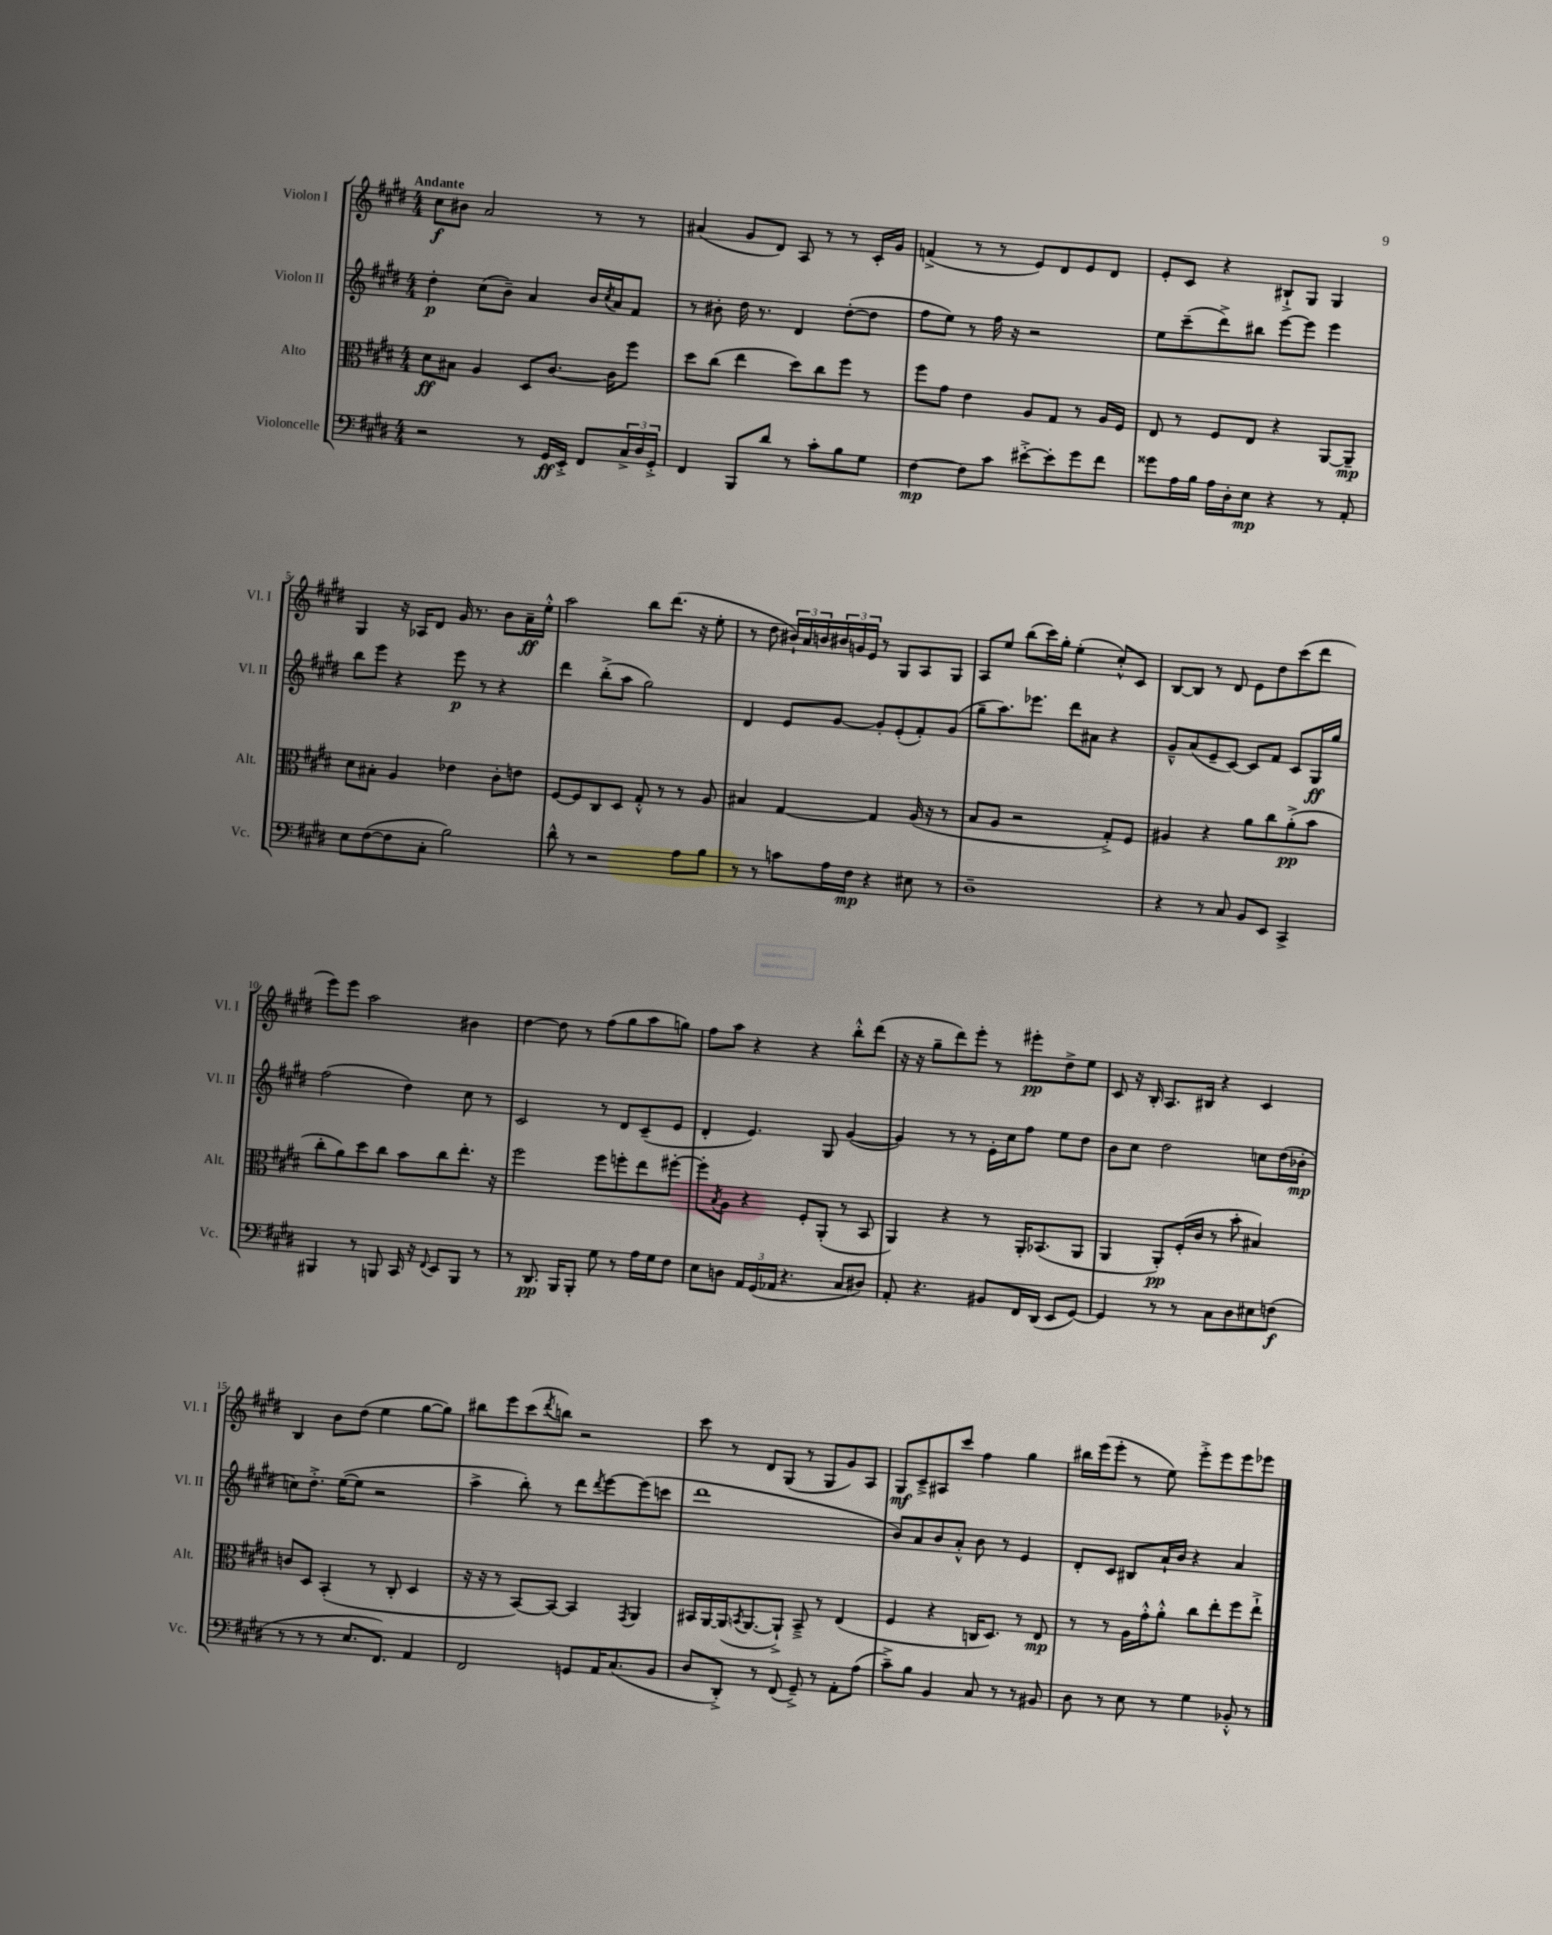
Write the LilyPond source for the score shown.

<<
\new StaffGroup <<
\new Staff = "s0" \with { instrumentName = "Violon I" shortInstrumentName = "Vl. I" } {
    \clef treble \key e \major \numericTimeSignature \time 4/4 \tempo "Andante"
    cis''8\f bis'8 a'2 r8 r8 |
    ais'4( gis'8 dis'8) a8 r8 r8 cis'16-. gis'16 |
    f'4->( r8 r8 e'8) dis'8 e'8 dis'8 |
    e'8-. cis'8 r4 bis8-!-> gis8 gis4 |
    gis4 r16 aes16 dis'8 gis'16 r8. b'8 a'16--\ff e''16-.-^ |
    a''2 b''8 dis'''8.( r16 e''8-. |
    r8 dis''8 \tuplet 3/2 { bis'16-!) a'16 b'16 } \tuplet 3/2 { bis'16 g'16 e'16 } r8 gis8 a8 gis8 |
    a8 e''8 b''8( cis'''16) gis''16-. e''4-.( cis''8-.-^) cis'8 |
    b8~ b8 r8 dis'8 e'8 dis''8 cis'''8( dis'''8 |
    e'''8) e'''8 a''2 bis'4 |
    dis''4~ dis''8 r8 fis''8( gis''8 a''8 g''8) |
    fis''8 a''8 r4 r4 b''8-.-^ dis'''8( |
    r16 r16 gis''8-- dis'''8) e'''8-. r8 eis'''8-.\pp dis''8-> e''8 |
    cis'8 r16 b16-. a8. bis16 r4 cis'4 |
    b4 b'8 dis''8( e''4 gis''8~ gis''8) |
    bis''8 e'''8 cis'''8( \acciaccatura { dis'''8 } b''8) r2 |
    cis'''8 r8 dis'8 gis8( r8 gis8 gis'8) a8 |
    gis8\mf cis'8---> ais8 cis'''8 fis''4 gis''4 |
    bis''16 e'''16( e'''8-. r8 e''8) e'''8-.-> e'''8 e'''8 ees'''8 \bar "|." |
}
\new Staff = "s1" \with { instrumentName = "Violon II" shortInstrumentName = "Vl. II" } {
    \clef treble \key e \major \numericTimeSignature \time 4/4
    dis''4-.\p cis''8( b'8--) a'4 b'16 \acciaccatura { cis''8 } a'16 fis'8 |
    r8 bis'8-. dis''16 r8. dis'4 dis''8~-.( dis''8 |
    fis''8 e''8) r8 fis''16 r16 r2 |
    e''8 cis'''8--( dis'''8->) bis''8 e'''8~ e'''8 e'''4 |
    b''8 e'''8 r4 e'''8\p r8 r4 |
    dis'''4 b''8-.->( a''8 gis''2) |
    dis'4 e'8 gis'8~ gis'8-. e'8-.( fis'8-.) gis'8( |
    gis''8-- a''8.) ees'''8. dis'''8 ais'8 r4 |
    gis'8---^ a'8( e'8-- cis'8~) cis'8 fis'8 cis'8 gis16\ff gis''16 |
    fis''2( dis''4) cis''8 r8 |
    cis'2 r8 dis'8 cis'8--( e'8 |
    dis'4-. e'4.) gis8 gis'4~( |
    gis'4) r8 r8 e'16-. cis''16 fis''8 e''8 dis''8 |
    b'8 cis''8 dis''2 c''8 dis''16( bes'16-.\mp |
    c''8) dis''8.-.-> e''16~( e''8 r2 |
    a''4-> b''8-.) r8 dis'''8 \acciaccatura { dis'''8 } e'''8~ e'''8( c'''8 |
    dis'''1 |
    b'8) a'8 b'8 a'8-.-^ b'8 r8 e'4 |
    dis'8-. cis'8 bis8 a'16-! b'16 r4 a'4 \bar "|." |
}
\new Staff = "s2" \with { instrumentName = "Alto" shortInstrumentName = "Alt." } {
    \clef alto \key e \major \numericTimeSignature \time 4/4
    dis'8\ff bis8 a4 dis8 cis'8.~ cis'16 fis''8 |
    dis''8 cis''8( e''4 dis''8) cis''8 fis''8 r8 |
    fis''8 gis'8 e'4 a8 gis8 r8 a16 fis16 |
    e8 r8 fis8 e8 r4 a,8~ a,8--\mp |
    dis'8 bis8-. a4 ees'4 cis'8-. e'8 |
    fis8~ fis8 cis8 dis8 gis8-.-^ r8 r8 a8 |
    bis4 gis4~ gis4 a16( r16 r8 |
    b8 a8 r2 gis8-.->) fis8 |
    ais4 r4 a'8 cis''8 a'8-.->\pp( b'8 |
    cis''8-. a'8) dis''8 cis''8 b'8 cis''8 e''8.-. r16 |
    fis''2 fis''8 f''8-. e''8 fis''8~-. |
    fis''8-. \acciaccatura { b8 } a8 r4 fis8-. a,8-.( r8 b,8 |
    a,4) r4 r8 a,16-. bes,8.( a,8 |
    a,4 a,8-.\pp) fis16-.( cis'16 r8 b'8-. bis4) |
    c'8 dis8 b,4-.( r8 cis8-. dis4 |
    r16 r16 r8 b,8~) b,8~ b,4 \acciaccatura { gis,8 } a,4 |
    bis,16 a,16~ a,16( \acciaccatura { b,8 } a,8.~ a,8-!->) b,8---> r8 e4( |
    fis4 r4 c16 dis8.) r8 e8\mp |
    r8 r8 a16 gis'16-.-^ a'8-.-^ cis''8 e''8-. fis''8 e''8-!-> \bar "|." |
}
\new Staff = "s3" \with { instrumentName = "Violoncelle" shortInstrumentName = "Vc." } {
    \clef bass \key e \major \numericTimeSignature \time 4/4
    r2 r8 gis,16\ff e,16-.-> fis,8 \tuplet 3/2 { cis16-> dis16 gis,16-.-> } |
    fis,4 b,,8 dis'8 r8 cis'8-. b8 gis8 |
    fis4~\mp fis8 cis'8 eis'8~-.-> eis'8-. gis'8 fis'8 |
    gisis'8 a16 b16 a16 dis16-. e8\mp r4 r8 a,8-. |
    e8 fis8~( fis8 cis8-. b2) |
    dis'8-^ r8 r2 a8 b8 |
    r8 r8 c'8 a16 fis16\mp r4 eis8 r8 |
    dis1-- |
    r4 r8 cis8 b,8 e,8 cis,4-> |
    bis,,4 r8 b,,8 cis,16 r16 \appoggiatura { fis,8 } e,8 b,,8 r8 |
    r8 dis,8.\pp b,,16 b,,8-. gis8 r8 a16 gis16 fis8 |
    e8 d8 \tuplet 3/2 { a,16 gis,16( aes,16 } r4. cis8 dis8) |
    a,8-. r4. bis,8 fis,16 dis,16( e,8 gis,8~) |
    gis,4 r8 r8 cis8 dis8 eis8 f8\f( |
    r8 r8 r8 e8. fis,8.) a,4 |
    fis,2 g,8 a,16 cis8.( b,8 |
    dis8 dis,8-.->) r8 fis,8( gis,8--->) r8 a,8-. a8( |
    cis'8--->) b8 b,4 cis8 r8 r8 bis,8 |
    dis8 r8 e8 r8 gis4 bes,8-.-^ r8 \bar "|." |
}
>>
>>
